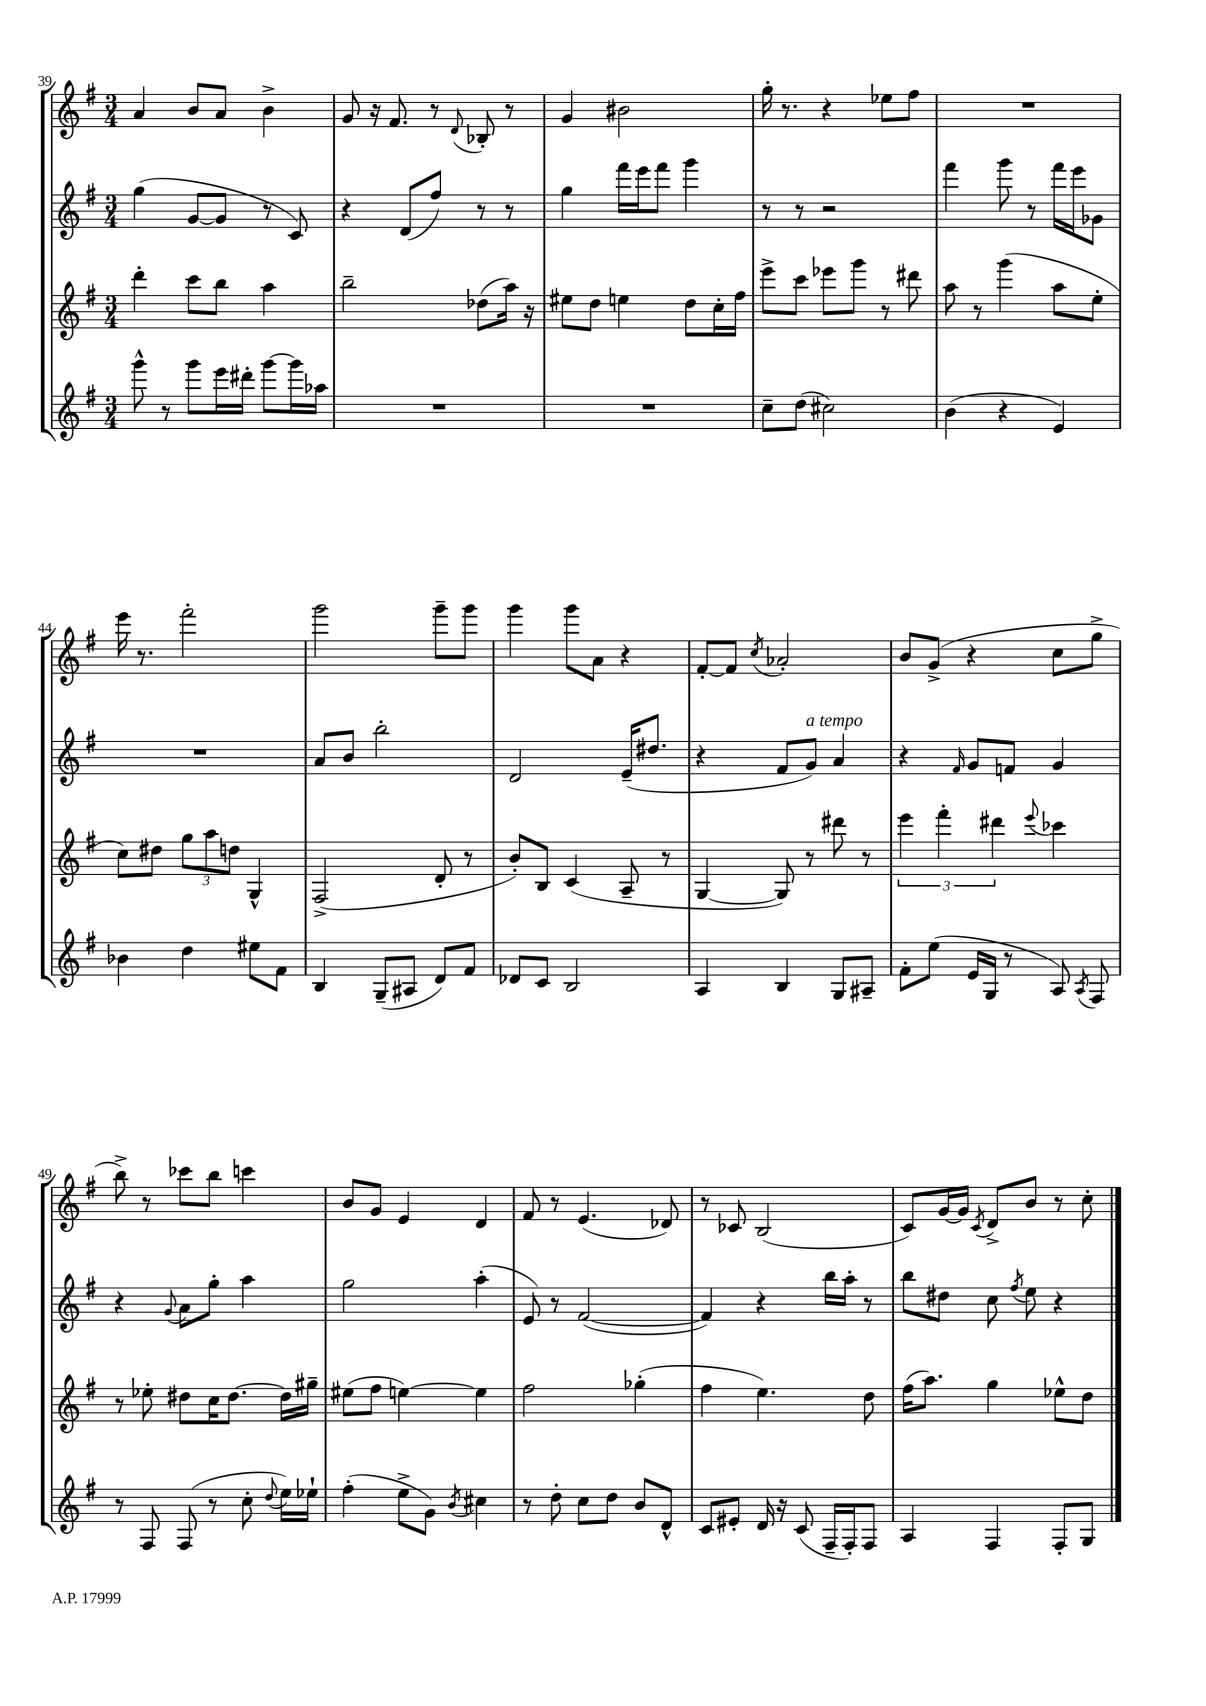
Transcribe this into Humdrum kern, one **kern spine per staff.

**kern	**kern	**kern	**kern
*staff4	*staff3	*staff2	*staff1
*clefG2	*clefG2	*clefG2	*clefG2
*k[f#]	*k[f#]	*k[f#]	*k[f#]
*M3/4	*M3/4	*M3/4	*M3/4
8ggg^^	4ddd'	(4gg	4a
8r	.	.	.
8ggg	8ccc	[8g	8b
16eee	8bb	8g]	8a
16ddd#'	.	.	.
[8ggg	4aa	8r	4b^
16ggg]	.	8c)	.
16aa-	.	.	.
=	=	=	=
2.r	2bb~	4r	8g
.	.	.	16r
.	.	.	8.f#
.	.	(8d	.
.	.	8ff#)	8r
.	.	.	8qqd
.	(8dd-	8r	8B-'
.	16aa)	8r	8r
.	16r	.	.
=	=	=	=
2.r	8ee#	4gg	4g
.	8dd	.	.
.	4ee	16fff#	2b#
.	.	16eee	.
.	.	8fff#	.
.	8dd	4ggg	.
.	16cc'	.	.
.	16ff#	.	.
=	=	=	=
8cc~	8eee^	8r	16gg'
.	.	.	8.r
(8dd	8ccc	8r	.
2cc#)	8eee-	2r	4r
.	8ggg	.	.
.	8r	.	8ee-
.	8ddd#	.	8ff#
=	=	=	=
(4b	8aa	4fff#	2.r
.	8r	.	.
4r	(4ggg	8ggg	.
.	.	8r	.
4e)	8aa	16fff#	.
.	.	16eee	.
.	8ee'	8g-	.
=	=	=	=
4b-	8cc)	2.r	16eee
.	.	.	8.r
.	8dd#	.	.
4dd	12gg	.	2fff#'
.	12aa	.	.
.	12dd	.	.
8ee#	4G^^	.	.
8f#	.	.	.
=	=	=	=
4B	(2F#^	8a	2ggg
.	.	8b	.
(8G~	.	2bb'	.
8A#	.	.	.
8d)	8d'	.	8ggg~
8f#	8r	.	8ggg
=	=	=	=
8d-	8b')	2d	4ggg
8c	8B	.	.
2B	(4c	.	8ggg
.	.	.	8a
.	8A~	(16e~	4r
.	.	8.dd#	.
.	8r	.	.
=	=	=	=
4A	[4G	4r	[8f#'
.	.	.	8f#]
.	.	.	8qcc
4B	8G])	8f#	2a-'
.	8r	8g)	.
8G	8ddd#	4a	.
8A#~	8r	.	.
=	=	=	=
8f#'	6eee	4r	8b
(8ee	.	.	(8g^
.	6fff#'	.	.
.	.	16qqf#	.
16e	.	8g	4r
16G	.	.	.
.	6ddd#	.	.
8r	.	8f	.
.	8qqeee	.	.
8A)	4ccc-	4g	8cc
8qA	.	.	.
8F#	.	.	8gg^
=	=	=	=
8r	8r	4r	8bb^)
8F#	8ee-'	.	8r
.	.	8qqg	.
(8F#	8dd#	8a	8ccc-
8r	16cc	8gg'	8bb
.	[8.dd#	.	.
8cc'	.	4aa	4ccc
8qqdd	.	.	.
16ee)	16dd#]	.	.
16ee-`	16gg#~	.	.
=	=	=	=
(4ff#'	(8ee#	2gg	8b
.	8ff#	.	8g
8ee^	[4ee)	.	4e
8g)	.	.	.
8qb	.	.	.
4cc#	4ee]	(4aa'	4d
=	=	=	=
8r	2ff#	8e)	8f#
8dd'	.	8r	8r
8cc	.	([2f#	(4.e
8dd	.	.	.
8b	(4gg-'	.	.
8d^^	.	.	8d-)
=	=	=	=
8c	4ff#	4f#])	8r
8e#'	.	.	8c-
16d	4.ee)	4r	(2B
16r	.	.	.
(8c	.	.	.
16F#~	.	16bb	.
16F#')	.	16aa'	.
8F#	8dd	8r	.
=	=	=	=
4A	(16ff#	8bb	8c)
.	8.aa)	.	.
.	.	8dd#	[16g
.	.	.	16g]
.	.	.	8qc
4F#	4gg	8cc	8d^
.	.	8qff#	.
.	.	8ee	8b
8F#'	8ee-^^	4r	8r
8G	8dd	.	8cc'
==	==	==	==
*-	*-	*-	*-
